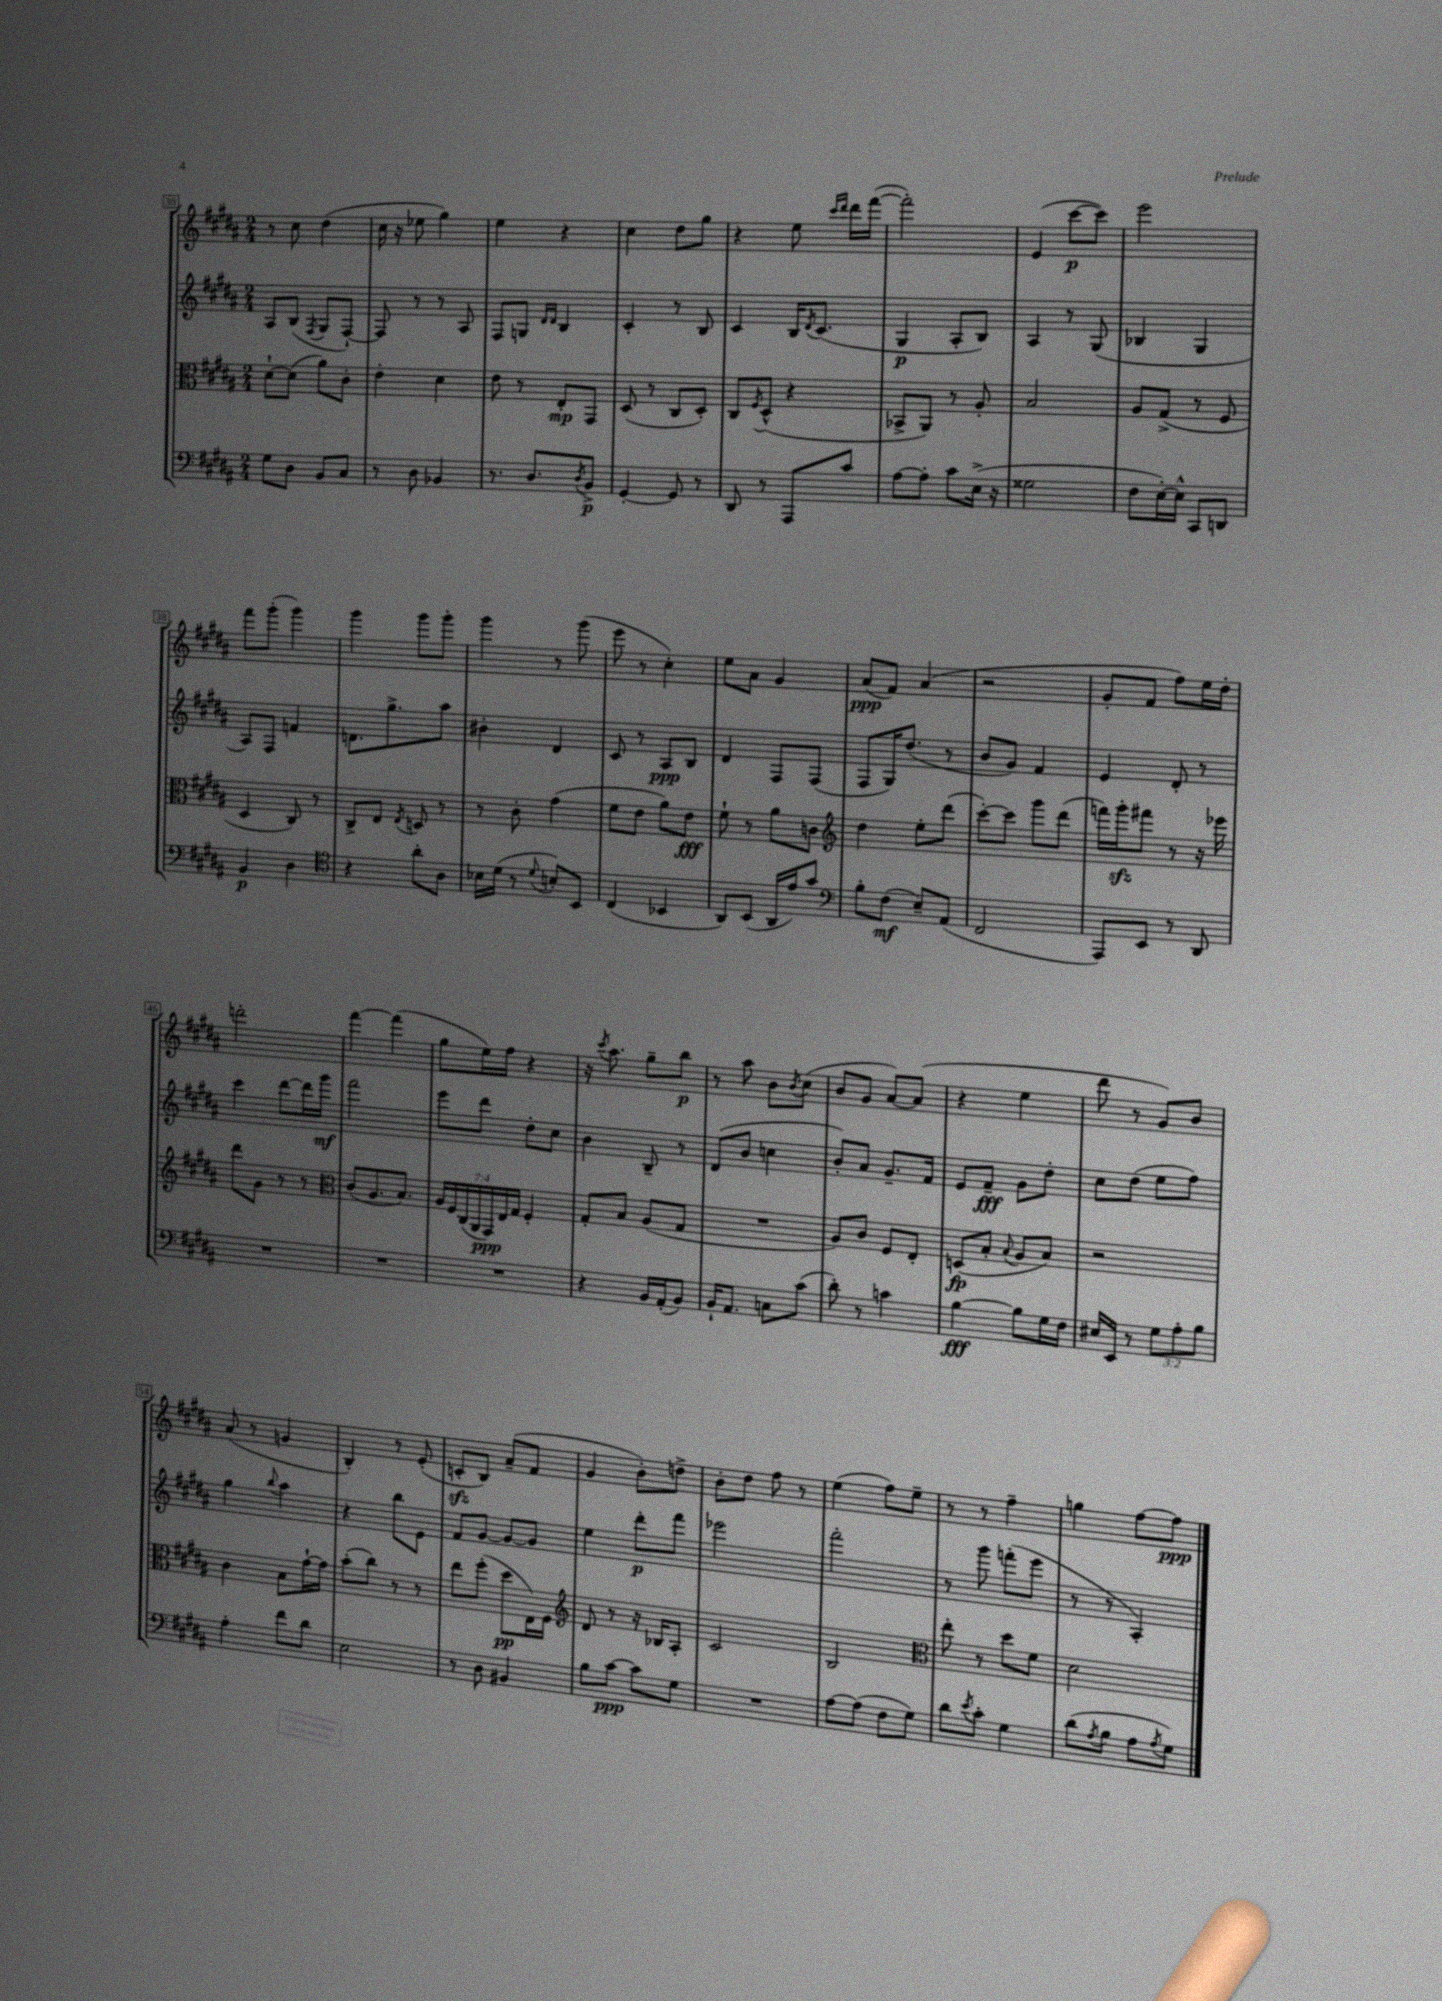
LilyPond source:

<<
\new StaffGroup <<
\new Staff = "s0" {
    \clef treble \key b \major \numericTimeSignature \time 2/4
    r8 cis''8 dis''4( |
    cis''16 r16 ees''8 gis''4) |
    e''4 r4 |
    cis''4 dis''8 gis''8 |
    r4 e''8 \grace { cis'''16 dis'''16 } dis'''16 fis'''16~( |
    fis'''2-.) |
    e'4( cis'''8~\p cis'''8) |
    e'''2 |
    fis'''8 gis'''8-.( gis'''4) |
    gis'''4 gis'''8 gis'''8-. |
    gis'''4 r8 gis'''8( |
    e'''8 r8 cis''4-.) |
    e''8 ais'8 gis'4 |
    ais'8\ppp( fis'8) ais'4( |
    r2 |
    gis'8-. fis'8 fis''8) e''16 dis''16-. |
    d'''2-. |
    fis'''4~ fis'''4( |
    gis''8 e''16) fis''16 r4 |
    r16 \acciaccatura { cis'''8 } ais''8. gis''8-- b''8\p |
    r8 ais''8 b'8 \acciaccatura { b'8 } cis''8( |
    b'8 gis'8 ais'8~) ais'8( |
    r4 e''4 |
    dis'''8 r8 gis'8) b'8 |
    ais'8( r8 g'4 |
    b4-.) r8 e'8-.( |
    c'8-.\sfz b8) ais'8--( fis'8 |
    gis'4 b'8-.) d''8-> |
    b'8-. dis''8 fis''8 r8 |
    e''4( fis''8) e''8-- |
    r8 r8 fis''4-- |
    g''4 fis''8~ fis''8\ppp \bar "|." |
}
\new Staff = "s1" {
    \clef treble \key b \major \numericTimeSignature \time 2/4
    ais8 b8( \acciaccatura { fis8 } gis8 fis8~-!) |
    fis8 r8 r8 ais8 |
    fis8 g8 \grace { dis'16 dis'16 } b4 |
    cis'4-. r8 b8 |
    cis'4 b16 \acciaccatura { dis'8 } cis'8.( |
    gis4\p ais8-. b8) |
    ais4 r8 gis8( |
    bes4 gis4 |
    ais8) fis8 f'4 |
    d'8. gis''8.-> ais''8 |
    bis'4-. dis'4 |
    cis'8 r8 ais8\ppp b8 |
    dis'4 fis8 fis8( |
    fis8 gis16) dis''8.( r8 |
    b'8 gis'8) fis'4 |
    e'4 dis'8-. r8 |
    cis'''4 dis'''8~ dis'''16 gis'''16\mf |
    fis'''2 |
    e'''8 dis'''8 dis''8-. cis''8 |
    b'4 b8-- r8 |
    dis'8( b'8 c''4 |
    b'8-.) ais'8 gis'8.-- fis'16 |
    e'8 fis'8--\fff gis'8 dis''8-. |
    cis''8 dis''8( e''8 fis''8) |
    gis''4 \appoggiatura { b''8 } ais''4 |
    r4 b''8 e'8 |
    fis'8 gis'8~ gis'8~ gis'8 |
    e''4 dis'''8-.\p fis'''8 |
    ees'''2 |
    fis'''2-. |
    r8 gis'''8 f'''8-.( e'''8 |
    r8 r8 ais4-.) \bar "|." |
}
\new Staff = "s2" {
    \clef alto \key b \major \numericTimeSignature \time 2/4 \override Staff.TupletNumber.text = #tuplet-number::calc-fraction-text
    dis'8~-! dis'8( ais'8) cis'8-. |
    e'4-. dis'4 |
    e'8 r8 e8-.\mp gis,8 |
    dis8( r8 cis8 dis8-.) |
    cis8 \acciaccatura { fis8 } dis8-^( r4 |
    bes,8-> ais,8) r8 ais8-. |
    b2 |
    ais8 gis8->( r8 fis8 |
    dis4 cis8) r8 |
    cis8-> e8 \acciaccatura { e8 } d8 r8 |
    r8 cis'8-. gis'4( |
    fis'8 e'8 ais'8) e'8\fff |
    fis'8-! r8 ais'8 c'8 |
    \clef treble dis''4 e''8-. dis'''8( |
    cis'''8~-.) cis'''8 gis'''8 dis'''8( |
    f'''16) gis'''16-.\sfz fis'''8 r8 r16 ees'''16 |
    dis'''8 gis'8 r8 r8 |
    \clef alto cis'8( ais8. b8.) |
    \tuplet 7/4 { ais16 fis16 cis16( ais,16 gis,16\ppp) e16 gis16 } fis4-. |
    gis8-. b8 ais8( gis8 |
    R2 |
    ais8) cis'8 fis8 e8-. |
    d8\fp( b8-. \appoggiatura { b8 } ais8 b8) |
    r2 |
    cis'4 b8 gis'16~-! gis'16 |
    b'8-.( cis''8) r8 r8 |
    e''8 fis''8-.( dis''8\pp e16) fis16 |
    \clef treble dis'8 r8 r16 bes16 ais8-. |
    cis'2 |
    b2 |
    \clef alto e''8-. r8 dis''8 fis'8 |
    dis'2 \bar "|." |
}
\new Staff = "s3" {
    \clef bass \key b \major \numericTimeSignature \time 2/4 \override Staff.TupletNumber.text = #tuplet-number::calc-fraction-text
    gis8 dis8 b,8 cis8 |
    r8 dis8 bes,4 |
    r8. dis8. \acciaccatura { dis8 } b,8->\p |
    gis,4~-. gis,8 r8 |
    dis,8 r8 ais,,8 cis'8 |
    ais8~ ais8-. cis'8 e16->( r16 |
    gisis2 |
    fis8 e16~-.) e16-^ cis,8 d,8 |
    b,4\p dis4 |
    \clef tenor r4 ais'8-. ais8 |
    bes16 dis'16( r8 \appoggiatura { dis'8 } b8-.) b,8 |
    cis4( bes,4 |
    ais,8) b,8( ais,16 e'16) gis'8 |
    \clef bass b8-. fis8\mf( e8--) ais,8( |
    fis,2 |
    ais,,8) e,8 r8 dis,8 |
    R2 |
    R2 |
    R2 |
    r4 b,16 ais,16-.( b,8) |
    b,16-! ais,8. c8 cis'8( |
    dis'8-.) r8 c'4 |
    b4~\fff b8 gis16 fis16 |
    eis16 e,16 r8 \tuplet 3/2 { gis8 ais8-. b8 } |
    ais4-. fis'8 dis'8 |
    e2 |
    r8 dis8 bis,4 |
    b8 cis'8~\ppp cis'8 gis8 |
    R2 |
    ais8~ ais8( fis8 gis8) |
    dis'8 \acciaccatura { e'8 } cis'8-. gis4 |
    dis'8( \acciaccatura { ais8 } b8 ais8 \acciaccatura { ais8 } gis8) \bar "|." |
}
>>
>>
\layout { \context { \Score currentBarNumber = #30 \override BarNumber.stencil = #(make-stencil-boxer 0.1 0.3 ly:text-interface::print) } }
